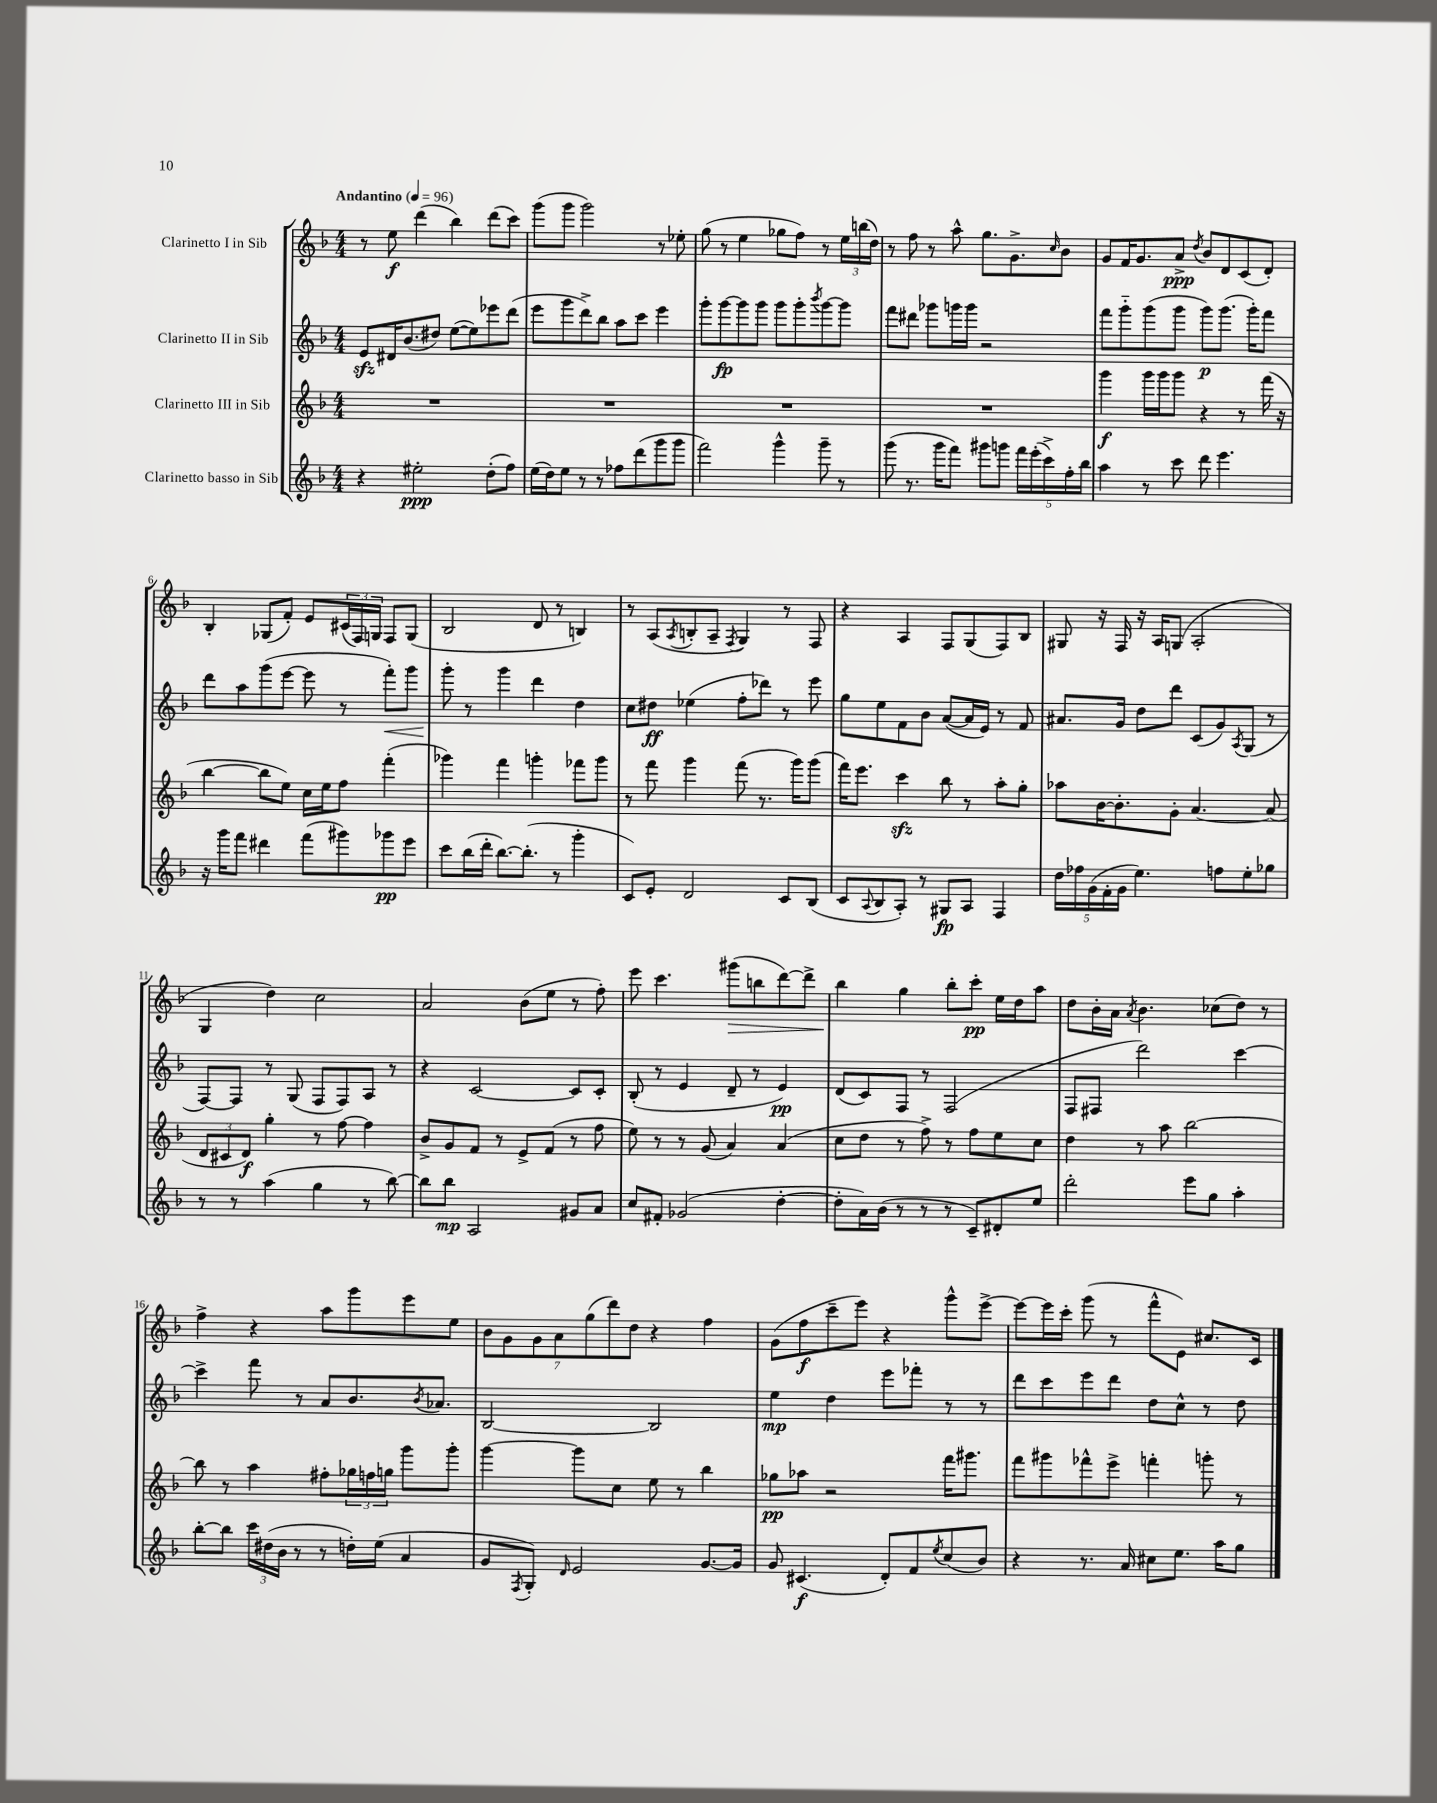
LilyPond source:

<<
\new StaffGroup <<
\new Staff = "s0" \with { instrumentName = "Clarinetto I in Sib" } {
    \clef treble \key f \major \numericTimeSignature \time 4/4 \tempo "Andantino" 4 = 96
    r8 e''8\f d'''4( bes''4) d'''8( c'''8) |
    g'''8( g'''8 g'''2) r8 ees''8-. |
    g''8( r8 e''4 ges''8 f''8) r8 \tuplet 3/2 { e''16 b''16( d''16) } |
    r8 f''8 r8 a''8-^ g''8. g'8.-> \grace { c''16 } bes'8 |
    g'8 f'16 g'8. a'8->\ppp \acciaccatura { d''8 } bes'8 d'8 c'8( d'8-.) |
    bes4-. ges8( f'8-.) e'8 \tuplet 3/2 { cis'16( f16) g16 } f8 g8( |
    bes2 d'8 r8 b4) |
    r8 a8( \acciaccatura { a8 } b8-. a8-- \acciaccatura { f8 } g4) r8 f8 |
    r4 a4 f8 g8( f8) bes8 |
    gis8 r16 f16 r16 a16 g8( a2-. |
    g4 d''4) c''2 |
    a'2 bes'8( e''8 r8 f''8-.) |
    e'''8 c'''4. gis'''8\>( b''8 d'''8~) d'''8-> |
    bes''4\! g''4 bes''8-. c'''8-.\pp e''16 d''16 a''8 |
    d''8 bes'16-. a'16 \acciaccatura { a'8 } bes'4. ces''8( d''8) r8 |
    f''4-> r4 a''8 g'''8 e'''8 e''8 |
    \tuplet 7/4 { bes'8 g'8 g'8 a'8 g''8( d'''8) d''8 } r4 f''4 |
    g'8( f''8\f c'''8-- e'''8) r4 g'''8-^ e'''8~-> |
    e'''8~ e'''16 c'''16-. g'''8( r8 f'''8-^ e'8) cis''8. c'16 \bar "|." |
}
\new Staff = "s1" \with { instrumentName = "Clarinetto II in Sib" } {
    \clef treble \key f \major \numericTimeSignature \time 4/4
    e'8\sfz dis'16 bes'8.( dis''8) e''8~( e''8) ees'''8 d'''8( |
    e'''8 g'''8 d'''8->) bes''8 a''8 c'''8 e'''4 |
    g'''8-. g'''8~\fp g'''8 g'''8 g'''8 g'''8-. \acciaccatura { bes'''8 } g'''8~ g'''8 |
    f'''8 dis'''8 ges'''8 g'''16 g'''16 r2 |
    f'''8 g'''8-_ g'''8( g'''8 g'''8\p) g'''8.( g'''16-.) f'''8 |
    d'''8 a''8 g'''8( e'''8~ e'''8 r8 f'''8-.\<) g'''8 |
    g'''8-.\! r8 g'''4 d'''4 d''4 |
    c''8 dis''8\ff ees''4( f''8-. des'''8) r8 e'''8 |
    g''8 e''8 f'8 bes'8 a'8~( a'16 e'16) r8 f'8 |
    ais'8. g'16 d''8 d'''8 c'8( g'8) \acciaccatura { a8 } g8( r8 |
    f8~) f8 r8 g8( f8 f8) a8 r8 |
    r4 c'2~ c'8 c'8-. |
    bes8-.( r8 e'4 d'8-- r8 e'4\pp) |
    d'8( c'8) f8 r8 f2( |
    f8 fis8 d'''2) c'''4~ |
    c'''4-> f'''8 r8 a'8 bes'8. \acciaccatura { bes'8 } aes'8. |
    bes2~ bes2 |
    e''4\mp d''4 e'''8 fes'''8-. r8 r8 |
    d'''8 c'''8 e'''8 d'''8 d''8 c''8-^ r8 d''8 \bar "|." |
}
\new Staff = "s2" \with { instrumentName = "Clarinetto III in Sib" } {
    \clef treble \key f \major \numericTimeSignature \time 4/4
    R1 |
    R1 |
    R1 |
    R1 |
    g'''4\f g'''16 g'''16 g'''8 r4 r8 f'''16( r16 |
    bes''4~ bes''8 e''8) c''16 e''16 f''8 f'''4-.( |
    ges'''4) f'''4 g'''4-. fes'''8 g'''8 |
    r8 f'''8 g'''4 f'''8( r8. g'''16) g'''8( |
    f'''16) e'''8. c'''4\sfz bes''8 r8 a''8-. g''8-. |
    aes''8 bes'16~ bes'8.-. g'8-. a'4.~ a'8( |
    \tuplet 3/2 { d'8 cis'8 d'8\f) } g''4-. r8 f''8~ f''4 |
    bes'8-> g'8 f'8 r8 e'8-> f'8( r8 f''8 |
    e''8) r8 r8 g'8( a'4) a'4( |
    c''8 d''8 r8 f''8->) r8 f''8 e''8 c''8 |
    d''4 r8 a''8 bes''2~ |
    bes''8 r8 a''4 fis''8-. \tuplet 3/2 { ges''16 f''16 g''16 } g'''8 g'''8-. |
    g'''4~ g'''8 c''8 e''8 r8 bes''4 |
    ges''8\pp aes''8 r2 f'''16 gis'''8. |
    f'''8 gis'''8 fes'''8-^ e'''8-> f'''4-. g'''8-. r8 \bar "|." |
}
\new Staff = "s3" \with { instrumentName = "Clarinetto basso in Sib" } {
    \clef treble \key f \major \numericTimeSignature \time 4/4
    r4 eis''2-.\ppp d''8-.( f''8) |
    e''16( d''16) e''8 r8 r8 fes''8 d'''8( g'''8 g'''8 |
    f'''2) g'''4-^ g'''8-- r8 |
    g'''8( r8. g'''16 f'''8) gis'''8 g'''8 \tuplet 5/4 { f'''16 e'''16-.( c'''16->) f''16-. bes''16 } |
    a''4 r8 c'''8 d'''8 e'''4. |
    r16 g'''16 f'''8 dis'''4 f'''8( gis'''8) ges'''8\pp e'''8 |
    c'''8 bes''16( d'''16-. bes''8.~) bes''8.-.( r8 g'''4-. |
    c'8) e'8-. d'2 c'8 bes8( |
    c'8 \appoggiatura { a8 } bes8 a8-.) r8 gis8\fp a8 f4 |
    \tuplet 5/4 { d''16 fes''16 g'16( f'16-. g'16 } e''4.) f''8 e''8-. ges''8 |
    r8 r8 a''4( g''4 r8 bes''8~) |
    bes''8 bes''8\mp a2 gis'8 a'8 |
    c''8 fis'8-. ges'2( d''4~-. |
    d''8-. a'16) bes'16( r8 r8 r8 c'8--) dis'8-. e''8 |
    d'''2-. e'''8 g''8 a''4-. |
    bes''8~-. bes''8 \tuplet 3/2 { c'''16 dis''16( bes'16 } r8 r8 d''16-.) e''16( a'4 |
    g'8 \acciaccatura { f8 } g8-.) \grace { d'16 } e'2 g'8.~ g'16 |
    g'8 cis'4.\f( d'8-.) f'8 \acciaccatura { e''8 } c''8( bes'8) |
    r4 r8. a'16 cis''8 e''8. a''16 g''8 \bar "|." |
}
>>
>>
